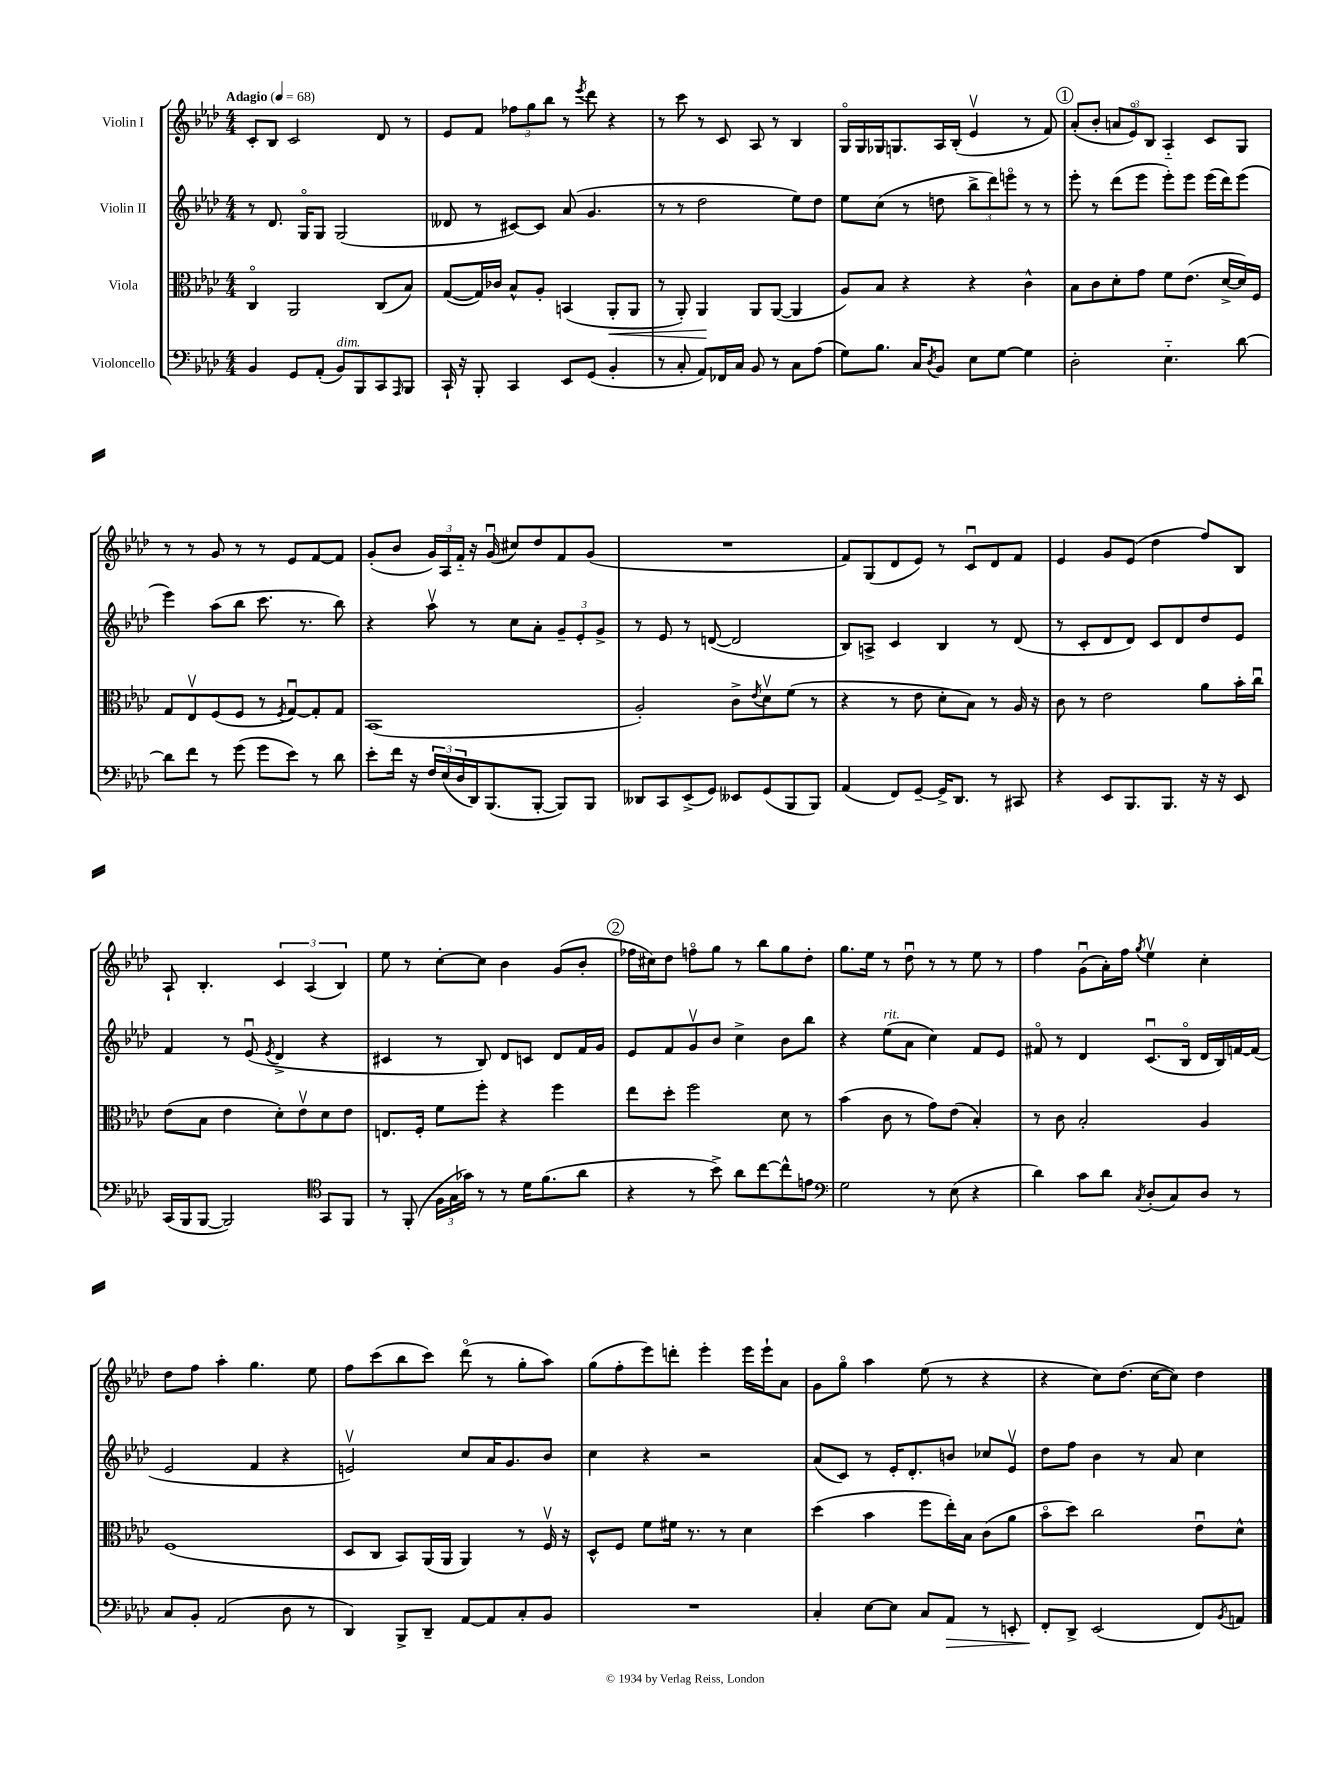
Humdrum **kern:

**kern	**kern	**kern	**kern
*staff4	*staff3	*staff2	*staff1
*clefF4	*clefC3	*clefG2	*clefG2
*k[b-e-a-d-]	*k[b-e-a-d-]	*k[b-e-a-d-]	*k[b-e-a-d-]
*M4/4	*M4/4	*M4/4	*M4/4
*MM68	*MM68	*MM68	*MM68
4BB-/	4Co/	8r	8c'/L
.	.	8.d-/	8B-/J
8GG/L	2AA-/	.	2c/
.	.	16Go/LK	.
(8AA-'/J	.	8G/J	.
8BB-/L)	.	(2G/	.
8BBB-/	.	.	.
8CC/	(8C/L	.	8d-/
16qqAAA-/	.	.	.
8BBB-/J	8B-/J)	.	8r
=	=	=	=
16CC`/	([8G/L	8d--/	8e-/L
16r	.	.	.
8BBB-'/	16G/]L)	8r	8f/J
.	16c-/JJ	.	.
4CC/	8B-^^/L	[8c#/L)	12ff-\L
.	.	.	12gg\
.	8A-'/J	8c#/]J	.
.	.	.	12bb-\J
8EE-/L	(4BB/	(8a-/	8r
.	.	.	8qeee-/
(8GG/J	.	4.g/	8ddd-\
4BB-'/	8AA-'/L	.	4r
.	8AA-/J	.	.
=	=	=	=
8r	8r	8r	8r
8C'/	8AA-'/)	8r	8ccc\
8AA-/L)	4AA-/	2dd-\	8r
16FF-/L	.	.	8c/
16C/JJ	.	.	.
8BB-/	8AA-/L	.	8A-/
8r	([8AA-/J	.	8r
8C\L	4AA-/]	8ee-\L)	4B-/
(8A-\J	.	8dd-\J	.
=	=	=	=
8G\L)	8A-/L)	8ee-\L	16Go/LL
.	.	.	16G/
8.B-\J	8B-/J	(8cc\J	16G-/J
.	.	.	8.G/
.	4r	8r	.
16C/LK	.	.	.
8qD-/	.	.	.
8BB-/J	.	8dd\	16A-/L
.	.	.	(16B-'/JJ
8E-\L	4r	12bb-^\L	4e-v/
.	.	12ddd-\)	.
[8G\J	.	.	.
.	.	12eeeo\J	.
4G\]	4c^^\	8r	8r
.	.	8r	8f/)
=	=	=	=
2D-'\	8B-\L	8eee-'\	(8a-'/L
.	8c\	8r	8b-'/J
.	8d-'\	(8ddd-\L	12a/L
.	.	.	12e-o/)
.	8g\J	8eee-\J	.
.	.	.	12B-/J
4.E-'~\	8f\L	8eee-'\L)	4A-'~/
.	(8.e-\J	8eee-\J	.
.	.	(16eee-\LL	8c/L
.	[16d-^/LL	16ddd-\J)	.
[8d-\	16d-/])	(8eee-\J	8G/J
.	16F/JJ	.	.
=	=	=	=
8d-\]L	8G/L	4eee-\)	8r
8f\J	8E-v/	.	8r
8r	(8F/	(8aa-\L	8g/
(8g\	8F/J	8bb-\J	8r
8g\L	8r	8.ccc\	8r
.	8qF/	.	.
8e-\J)	[8Gu/L)	.	8e-/L
.	.	8.r	.
8r	8G'/]	.	[8f/
8d-\	8G/J	8bb-\)	8f/]J
=	=	=	=
8e-'\L	(1BB-	4r	(8g'/L
16f\Jk	.	.	8b-/J
16r	.	.	.
24F/LL	.	8aa-v\	24g/LL)
(24E-/	.	.	24A-/
24D-/	.	.	24f'~/JJ
16DD-/J)	.	8r	16r
(8.BBB-/	.	.	(16gu/
.	.	8cc\L	8cc#/L)
[8BBB-'/J	.	8a-'\J	8dd-/
8BBB-/]L)	.	12g~/L	8f/
.	.	12e-'/	.
8BBB-/J	.	.	(8g/J
.	.	12g^/J	.
=	=	=	=
8DD--/L	2A-'/)	8r	1r
8CC/	.	8e-/	.
(8EE-^/	.	8r	.
8GG/J)	.	([8d/	.
8EE--/L	8c^\L	2d/]	.
.	8qe-/	.	.
(8GG/	8d-v\	.	.
8BBB-/	(8f\J	.	.
8BBB-/J)	8r	.	.
=	=	=	=
(4AA-/	4r	8B-/L)	8f/L)
.	.	8A^/J	(8G/
8FF/L)	8r	4c/	8d-/
[8GG~/J	8e-\	.	8e-/J)
16GG^/]LK	8d-'\L	4B-/	8r
8.DD-/J	.	.	.
.	8B-\J)	.	8cu/L
8r	8r	8r	8d-/
8CC#/	16A-/	(8d-/	8f/J
.	16r	.	.
=	=	=	=
4r	8c\	8r	4e-/
.	8r	8c'/L	.
8EE-/L	2e-\	8d-/	8g/L
8.BBB-/	.	8d-/J)	(8e-/J
.	.	8c/L	4dd-\
8.BBB-/J	.	.	.
.	.	8d-/	.
16r	8a-\L	8dd-/	8ff/L)
16r	.	.	.
8EE-/	16b-'\L	8e-/J	8B-/J
.	16ccu\JJ	.	.
=	=	=	=
(16CC/LL	(8e-\L	4f/	8A-`/
16BBB-/J	.	.	.
[8BBB-/J	8B-\J	.	4.B-'/
2BBB-/])	4e-\	8r	.
.	.	(8e-u/	.
.	.	8qe-/	.
.	8d-'\L)	4d-^/	6c/
.	8e-v\	.	.
.	.	.	(6A-/
*clefC4	*	*	*
8GG/L	8d-\	4r	.
.	.	.	6B-/)
8FF/J	8e-\J	.	.
=	=	=	=
8r	8.E/L	4c#/	8ee-\
(8FF'/	.	.	8r
.	16F'/Jk	.	.
24F\LL	8f\L	8r	[8cc'\L
24G\	.	.	.
24g-\JJ)	.	.	.
8r	8ff'\J	8B-/)	8cc\]J
8r	4r	8d-/L	4b-\
16d-\LK	.	8c/J	.
(8.f\	.	.	.
.	4ff\	8d-/L	(8g/L
8a-\J	.	16f/L	8b-'/J
.	.	16g/JJ	.
=	=	=	=
4r	8ee-\L	8e-/L	16ff-\LL
.	.	.	16cc#\J)
.	8dd-'\J	8f/	8dd-\J
8r	2ff\	8gv/	8ffo\L
8b-^\)	.	8b-/J	8gg\J
8a-\L	.	4cc^\	8r
[8cc\	.	.	8bb-\L
8cc^^\]	8d-\	8b-\L	8gg\
8e\J	8r	8bb-\J	8dd-'\J
=	=	=	=
*clefF4	*	*	*
2G\	(4b-\	4r	8.gg\L
.	.	.	16ee-\Jk
.	8c\	(8ee-\L	8r
.	8r	8a-\J	8dd-u\
8r	8g\L)	4cc\)	8r
(8E-\	(8e-\J	.	8r
4r	4B-'/)	8f/L	8ee-\
.	.	8e-/J	8r
=	=	=	=
4d-\)	8r	8f#o/	4ff\
.	8c\	8r	.
8c\L	2B-'/	4d-/	(8gu\L
8d-\J	.	.	16a-'\L)
.	.	.	16ff\JJ
8qC/	.	.	8qgg/
(8D-'/L	.	(8.cu/L	4ee-v\
8C/)	.	.	.
.	.	16B-o/Jk	.
8D-/J	4A-/	16d-/LL	4cc'\
.	.	16B-/)	.
8r	.	[16f/	.
.	.	(16f/]JJ	.
=	=	=	=
8C/L	(1F	2e-/	8dd-\L
8BB-'/J	.	.	8ff\J
(2AA-/	.	.	4aa-'\
.	.	4f/	4.gg\
8D-\	.	4r	.
8r	.	.	8ee-\
=	=	=	=
4DD-/)	8D-/L	2ev/)	8ff\L
.	8C/J	.	(8ccc\
8BBB-^/L	8BB-/L)	.	8bb-\
8DD-~/J	(16AA-/L	.	8ccc\J)
.	16AA-/JJ	.	.
[8AA-/L	4AA-/)	8cc/L	(8ddd-o\
8AA-/]	.	16a-/K	8r
.	.	8.g/	.
8C'/	8r	.	8gg'\L
8BB-/J	16Fv/	8b-/J	8aa-\J)
.	16r	.	.
=	=	=	=
1r	8D-^^/L	4cc\	(8gg\L
.	8F/J	.	8ff'\
.	8f\L	4r	8eee-\)
.	16f#\Jk	.	8ddd'\J
.	8.r	.	.
.	.	2r	4eee-'\
.	8r	.	.
.	4d-\	.	16eee-\LL
.	.	.	16eee-`\J
.	.	.	8a-\J
=	=	=	=
4C'/	(4dd-\	(8a-/L	8g\L
.	.	8c/J)	8ggo\J
[8E-\L	4b-\	8r	4aa-\
8E-\]J	.	16e-'/LK	.
.	.	8.d-'/	.
8C/L	8ff\L	.	(8ee-\
8AA-/J	16ee-'\L)	8b/J	8r
.	16B-\JJ	.	.
8r	(8c\L	8cc-/L	4r
8EE'/	8a-\J	8e-v/J	.
=	=	=	=
8FF'/L	8b-o\L	8dd-\L	4r
8DD-^/J	8dd-\J)	8ff\J	.
(2EE-/	2cc\	4b-\	8cc\L)
.	.	.	(8.dd-\J
.	.	8r	.
.	.	.	[16cc\LK
.	.	8a-/	8cc\]J)
8FF/L)	8e-u\L	4cc\	4dd-\
8qBB-/	.	.	.
8AA/J	8d-^^\J	.	.
==	==	==	==
*-	*-	*-	*-
